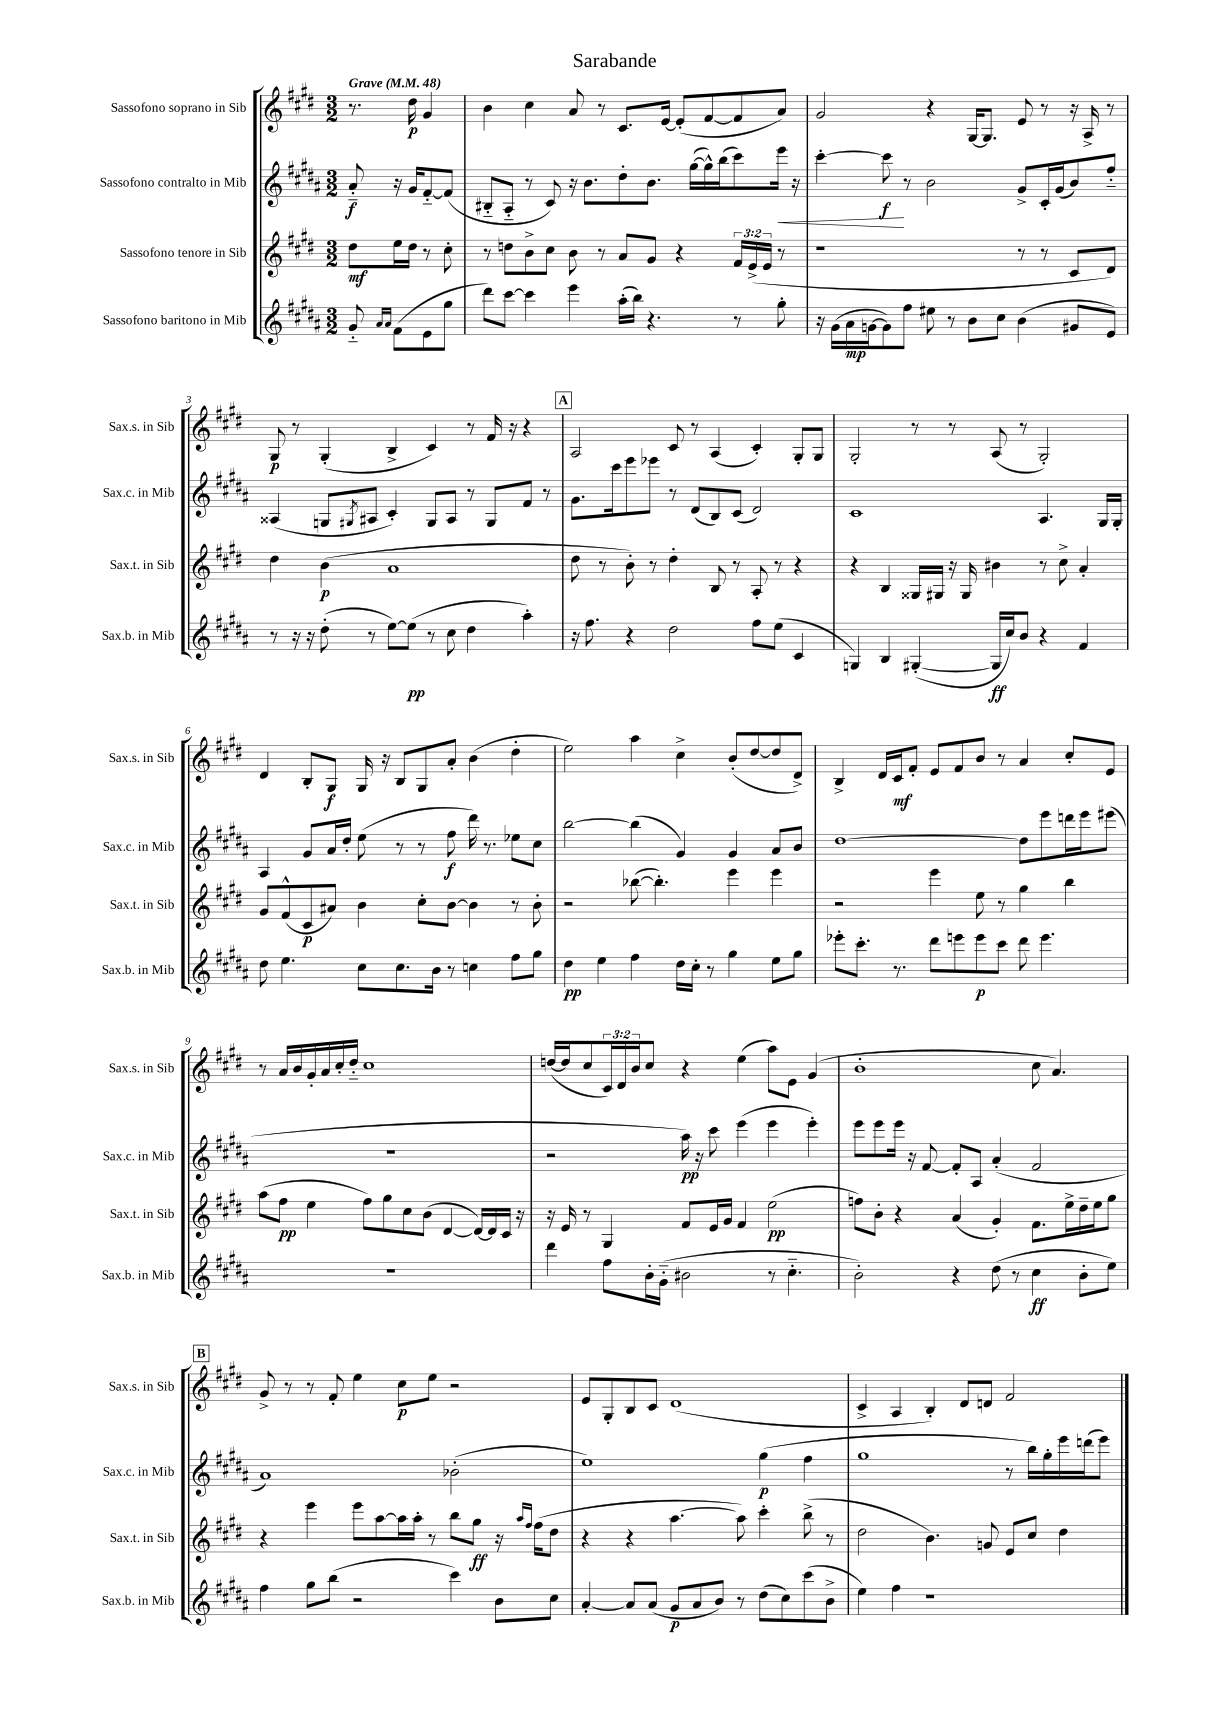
\header { title = "Sarabande" }
<<
\new StaffGroup <<
\new Staff = "s0" \with { instrumentName = "Sassofono soprano in Sib" shortInstrumentName = "Sax.s. in Sib" } {
    \clef treble \key e \major \numericTimeSignature \time 3/2 \override Staff.TupletNumber.text = #tuplet-number::calc-fraction-text \partial 2 \tempo "Grave" 4 = 48
    r8. dis''16\p gis'4 |
    b'4 cis''4 a'8 r8 cis'8. e'16~ e'8-.( fis'8~ fis'8 a'8) |
    gis'2 r4 gis16~ gis8. e'8 r8 r16 a16-> r8 |
    gis8\p r8 gis4-.( b4-> cis'4) r8 fis'16 r16 r4 |
    \mark \markup { \box "A" } a2 cis'8 r8 a4( cis'4-.) gis8-. gis8 |
    gis2-. r8 r8 a8( r8 gis2-.) |
    dis'4 b8-. gis8\f gis16 r16 b8 gis8 a'8-. b'4( dis''4-. |
    e''2) a''4 cis''4-> b'8-.( dis''8~ dis''8 dis'8->) |
    b4-> dis'16 cis'16\mf fis'8-. e'8 fis'8 b'8 r8 a'4 cis''8-. e'8 |
    r8 a'16 b'16 gis'16-. a'16 cis''16-. dis''16-_ cis''1 |
    d''16~( d''16 cis''8 \tuplet 3/2 { cis'16) dis'16 b'16 } cis''8 r4 e''4( a''8) e'8 gis'4( |
    b'1-. cis''8 a'4.) |
    \mark \markup { \box "B" } gis'8-> r8 r8 fis'8-. e''4 cis''8\p e''8 r2 |
    e'8 gis8-. b8 cis'8 dis'1( |
    cis'4-> a4 b4-.) dis'8 d'8 fis'2 \bar "|." |
}
\new Staff = "s1" \with { instrumentName = "Sassofono contralto in Mib" shortInstrumentName = "Sax.c. in Mib" } {
    \clef treble \key b \major \numericTimeSignature \time 3/2 \partial 2
    ais'8-_\f r16 gis'16 fis'8~-_ fis'8( |
    bis8-_ ais8-_ r8 cis'8) r16 b'8. dis''8-. b'8. gis''16~( gis''16-^) b''16( cis'''8) e'''16\< r16 |
    cis'''4~-. cis'''8\f\! r8 b'2 gis'8-> cis'16-. gis'16( b'8) fis''8-_ |
    aisis4( g8 \acciaccatura { gis8 } ais8 cis'4-.) gis8 ais8 r8 gis8 fis'8 r8 |
    \mark \markup { \box "A" } gis'8. cis'''16 e'''8 ees'''8 r8 dis'8( b8) cis'8( dis'2) |
    cis'1 ais4. gis16 gis16-. |
    ais4 gis'8 ais'16 dis''16-. e''8( r8 r8 fis''8\f dis'''16) r8. ees''8 cis''8 |
    b''2~ b''4( gis'4) gis'4 ais'8 b'8 |
    dis''1~ dis''8 e'''8 d'''16 e'''16 eis'''8( |
    R1. |
    r2 ais''16\pp) r16 cis'''8 e'''4( e'''4 e'''4-.) |
    e'''8 e'''8 e'''16 r16 fis'8~ fis'8-. ais8 ais'4-.( fis'2 |
    \mark \markup { \box "B" } ais'1) bes'2-.( |
    e''1) gis''4\p( fis''4 |
    gis''1 r8 b''16) gis''16-. e'''16 d'''16( e'''8) \bar "|." |
}
\new Staff = "s2" \with { instrumentName = "Sassofono tenore in Sib" shortInstrumentName = "Sax.t. in Sib" } {
    \clef treble \key e \major \numericTimeSignature \time 3/2 \override Staff.TupletNumber.text = #tuplet-number::calc-fraction-text \partial 2
    dis''8\mf e''16 dis''16 r8 cis''8-. |
    r8 d''8 b'8-> cis''8 b'8 r8 a'8 gis'8 r4 \tuplet 3/2 { fis'16 e'16->( e'16 } r8 |
    r1 r8 r8 cis'8 dis'8) |
    dis''4 b'4\p( a'1 |
    \mark \markup { \box "A" } dis''8 r8 b'8-.) r8 dis''4-. b8 r8 a8-. r8 r4 |
    r4 b4 gisis16 gis16 r16 gis16 bis'4 r8 cis''8-> a'4-. |
    gis'8 fis'8-^( cis'8\p ais'8) b'4 cis''8-. b'8~ b'4 r8 b'8-. |
    r2 bes''8~( bes''4.-.) e'''4 e'''4 |
    r2 e'''4 e''8 r8 gis''4 b''4 |
    a''8( fis''8\pp e''4 fis''8) gis''8 cis''8 b'8( dis'4~ dis'16~) dis'16 cis'16 r16 |
    r16 e'16 r8 gis4 fis'8 e'16 gis'16 fis'4 e''2\pp( |
    f''8) b'8-. r4 a'4( gis'4-.) fis'8. e''16-> dis''16-- e''16 gis''8 |
    \mark \markup { \box "B" } r4 e'''4 e'''8 a''8~ a''16 a''16-. r8 b''8 gis''8\ff r16 \grace { a''16 fis''16 } fis''16( dis''8 |
    r4 r4 a''4.~ a''8) cis'''4-. b''8->( r8 |
    dis''2 b'4.) g'8 e'8 cis''8 dis''4 \bar "|." |
}
\new Staff = "s3" \with { instrumentName = "Sassofono baritono in Mib" shortInstrumentName = "Sax.b. in Mib" } {
    \clef treble \key b \major \numericTimeSignature \time 3/2 \partial 2
    gis'8-_ \grace { ais'16 ais'16 } fis'8( e'8 gis''8 |
    dis'''8) cis'''8~ cis'''4 e'''4 ais''16-.( b''16) r4. r8 gis''8-. |
    r16 gis'16( ais'16\mp g'16~ g'8) fis''8 eis''8 r8 b'8 cis''8 b'4( gis'8 e'8) |
    r8 r16 r16 dis''8-.( r8 e''8~) e''8\pp( r8 cis''8 dis''4 ais''4-.) |
    \mark \markup { \box "A" } r16 fis''8. r4 dis''2 fis''8 e''8( cis'4 |
    g4) b4 gis4~-.( gis16\ff cis''16) b'8 r4 fis'4 |
    dis''8 e''4. cis''8 cis''8. b'16 r8 c''4 fis''8 gis''8 |
    dis''4\pp e''4 fis''4 dis''16 cis''16-. r8 gis''4 e''8 gis''8 |
    ees'''8-. cis'''8.-. r8. dis'''8 e'''8 e'''8\p cis'''8 dis'''8 e'''4. |
    R1. |
    dis'''4 fis''8 b'16-. gis'16-_( bis'2 r8 cis''4.-_ |
    b'2-.) r4 dis''8( r8 cis''4\ff b'8-. e''8) |
    \mark \markup { \box "B" } fis''4 gis''8 b''8( r2 cis'''4) b'8 cis''8 |
    ais'4~-. ais'8 ais'8( gis'8\p ais'8 b'8) r8 dis''8( cis''8) cis'''8( b'8-> |
    e''4) fis''4 r1 \bar "|." |
}
>>
>>
